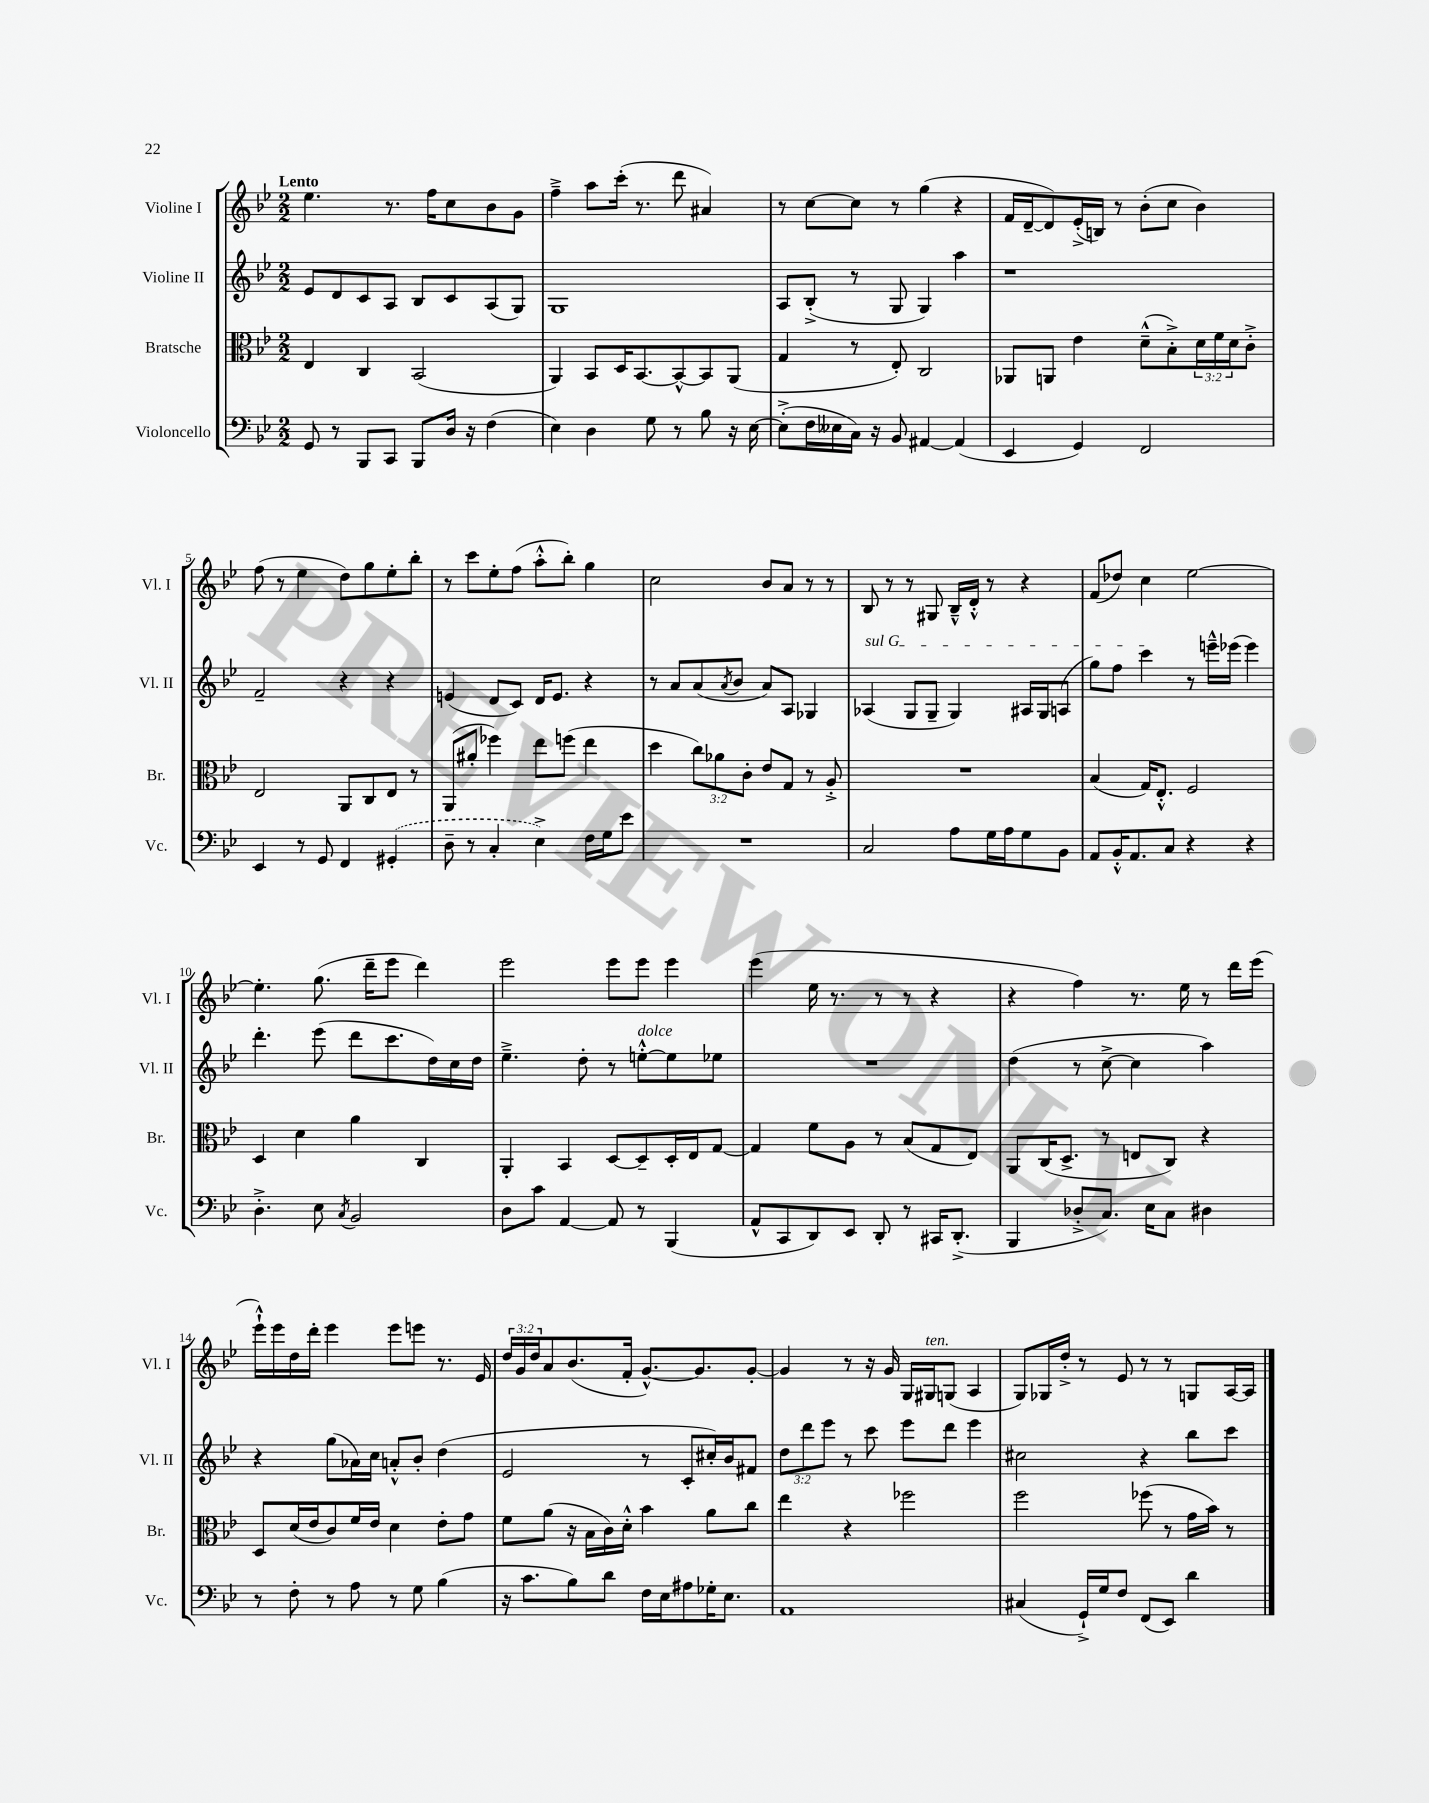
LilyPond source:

<<
\new StaffGroup <<
\new Staff = "s0" \with { instrumentName = "Violine I" shortInstrumentName = "Vl. I" } {
    \clef treble \key bes \major \numericTimeSignature \time 2/2 \override Staff.TupletNumber.text = #tuplet-number::calc-fraction-text \tempo "Lento"
    ees''4. r8. f''16 c''8 bes'8 g'8 |
    f''4---> a''8 c'''16-.( r8. d'''8 ais'4) |
    r8 c''8~ c''8 r8 g''4( r4 |
    f'16 d'16~-- d'8) ees'16-.->( b16) r8 bes'8-.( c''8 bes'4) |
    f''8( r8 ees''4 d''8) g''8 ees''8-. bes''8-. |
    r8 c'''8 ees''8-. f''8( a''8-.-^ bes''8-.) g''4 |
    c''2 bes'8 a'8 r8 r8 |
    bes8 r8 r8 gis8 bes16---^ d'16-.-^ r8 r4 |
    f'8( des''8) c''4 ees''2~ |
    ees''4.-. g''8.( d'''16-- ees'''8 d'''4) |
    ees'''2 ees'''8 ees'''8 ees'''4 |
    ees'''4( ees''16 r8. r8 r8 r4 |
    r4 f''4) r8. ees''16 r8 d'''16 ees'''16( |
    ees'''16-!-^) ees'''16 d''16 d'''16-. ees'''4 ees'''8 e'''8 r8. ees'16 |
    \tuplet 3/2 { d''16 g'16 d''16 } a'8 bes'8.( f'16-. g'8.~-^) g'8. g'8~-. |
    g'4 r8 r16 g'16 g16 gis16^\markup { \italic "ten." } g8( a4 |
    g8) ges16 d''16-.-> r8 ees'8 r8 r8 g8 a16~ a16 \bar "|." |
}
\new Staff = "s1" \with { instrumentName = "Violine II" shortInstrumentName = "Vl. II" } {
    \clef treble \key bes \major \numericTimeSignature \time 2/2 \override Staff.TupletNumber.text = #tuplet-number::calc-fraction-text
    ees'8 d'8 c'8 a8 bes8 c'8 a8( g8) |
    g1 |
    a8 bes8-.->( r8 g8 g4) a''4 |
    r1 |
    f'2-- r4 r4 |
    e'4( d'8 c'8) d'16 e'8. r4 |
    r8 a'8 a'8( \acciaccatura { a'8 } bes'8 a'8) a8 ges4 |
    \once \override TextSpanner.bound-details.left.text = \markup { \italic "sul G" } aes4\startTextSpan( g8 g8-- g4) ais16 g16 a8( |
    g''8) f''8 c'''4\stopTextSpan r8 e'''16---^ ees'''16( ees'''4) |
    d'''4.-. ees'''8( d'''8 c'''8. d''16) c''16 d''16 |
    ees''4.---> d''8-. r8 e''8~-.-^^\markup { \italic "dolce" } e''8 ees''8 |
    R1 |
    d''4( r8 c''8~-> c''4 a''4) |
    r4 g''8( aes'16) c''16 a'8-.-^ bes'8-. d''4( |
    ees'2 r8 c'8-. cis''16-.) bes'16 fis'8 |
    \tuplet 3/2 { d''8 d'''8 ees'''8 } r8 c'''8 ees'''8 d'''8 ees'''4 |
    cis''2 r4 bes''8 c'''8 \bar "|." |
}
\new Staff = "s2" \with { instrumentName = "Bratsche" shortInstrumentName = "Br." } {
    \clef alto \key bes \major \numericTimeSignature \time 2/2 \override Staff.TupletNumber.text = #tuplet-number::calc-fraction-text
    ees4 c4 bes,2( |
    a,4) bes,8 d16 bes,8.~ bes,8~-^ bes,8 a,8( |
    g4 r8 ees8-.) c2 |
    aes,8 a,8 ees'4 d'8---^( bes8-.->) \tuplet 3/2 { d'16 f'16 d'16 } c'8-.-> |
    ees2 a,8 c8 ees8 r8 |
    a,8( ais'8-. fes''4) ees''8 f''8( ees''4 |
    d''4 \tuplet 3/2 { c''8) aes'8 c'8-. } ees'8 g8 r8 a8-.-> |
    R1 |
    bes4( g16) ees8.-.-^ f2 |
    d4 d'4 a'4 c4 |
    a,4-. bes,4 d8~ d8-- d16-. ees16 g8~ |
    g4 f'8 a8 r8 bes8( g8 ees8) |
    a,8 c16( d8.-> r8 e8 c8) r4 |
    d8 d'16( ees'16 c'8) f'16 ees'16 d'4 ees'8-. g'8 |
    f'8 a'8( r16 bes16 c'16) d'16-.-^ bes'4 a'8 c''8 |
    ees''4 r4 fes''2 |
    f''2 fes''8( r8 g'16 bes'16) r8 \bar "|." |
}
\new Staff = "s3" \with { instrumentName = "Violoncello" shortInstrumentName = "Vc." } {
    \clef bass \key bes \major \numericTimeSignature \time 2/2
    g,8 r8 bes,,8 c,8 bes,,8 d16 r16 f4( |
    ees4) d4 g8 r8 bes8 r16 ees16~ |
    ees8-.->( f16 eeses16 c16) r16 bes,8 ais,4~ ais,4( |
    ees,4 g,4) f,2 |
    ees,4 r8 g,8 f,4 \once \slurDashed gis,4-.( |
    d8-- r8 c4-. ees4->) f16 g16 ees'8 |
    R1 |
    c2 a8 g16 a16 g8 bes,8 |
    a,8 bes,16-.-^ a,8. c8 r4 r4 |
    d4.-.-> ees8 \acciaccatura { c8 } bes,2 |
    d8 c'8 a,4~ a,8 r8 bes,,4( |
    a,8-^ c,8 d,8) ees,8 d,8-. r8 cis,16 d,8.-.->( |
    bes,,4 des8-.-> c8.) ees16 c8 dis4 |
    r8 f8-. r8 a8 r8 g8 bes4( |
    r16 c'8. bes8) d'8 f16 ees16 ais8 ges16-. ees8. |
    a,1 |
    cis4( g,16-!->) g16 f8 f,8( ees,8) d'4 \bar "|." |
}
>>
>>
